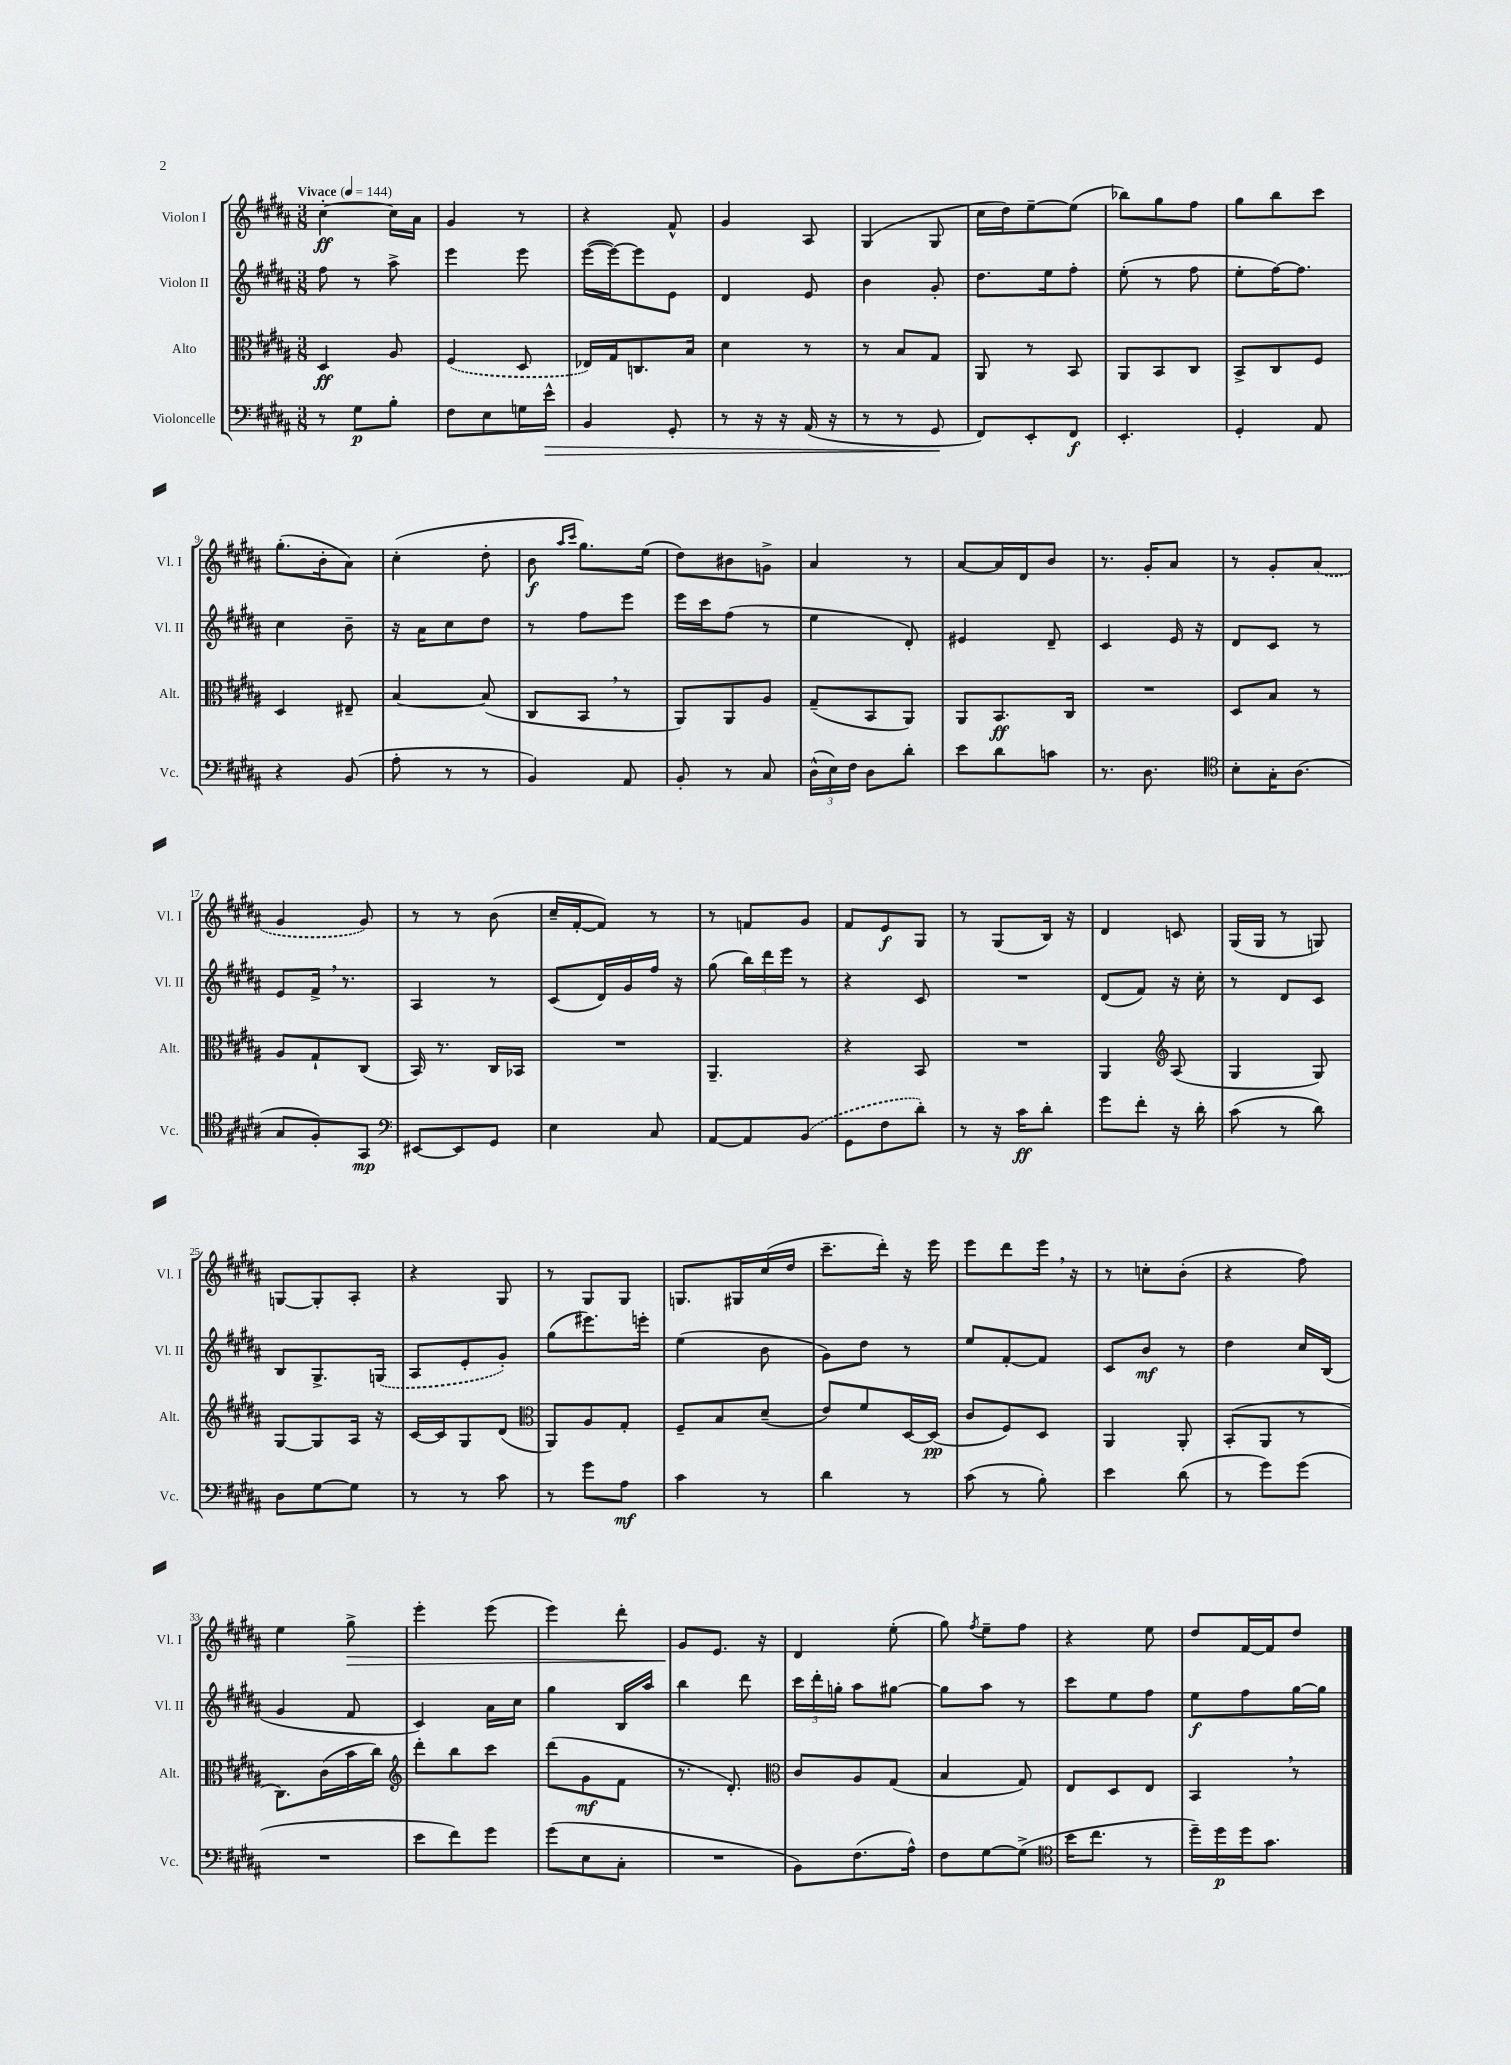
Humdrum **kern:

**kern	**dynam	**kern	**dynam	**kern	**dynam	**kern	**dynam
*part4	*part4	*part3	*part3	*part2	*part2	*part1	*part1
*staff4	*staff4	*staff3	*staff3	*staff2	*staff2	*staff1	*staff1
*I"Violoncelle	*	*I"Alto	*	*I"Violon II	*	*I"Violon I	*
*I'Vc.	*	*I'Alt.	*	*I'Vl. II	*	*I'Vl. I	*
*clefF4	*	*clefC3	*	*clefG2	*	*clefG2	*
*k[f#c#g#d#a#]	*	*k[f#c#g#d#a#]	*	*k[f#c#g#d#a#]	*	*k[f#c#g#d#a#]	*
*M3/8	*	*M3/8	*	*M3/8	*	*M3/8	*
*MM144	*	*MM144	*	*MM144	*	*MM144	*
=1	=1	=1	=1	=1	=1	=1	=1
!	!	!	!	!	!	!LO:TX:a:B:t=Vivace	!
8r	.	4D#/	ff	8ff#\	.	[4cc#'\	ff
8G#\L	p	.	.	8r	.	.	.
8B'\J	.	8A#/	.	8aa#^\	.	16cc#\LL]	.
.	.	.	.	.	.	16a#\JJ	.
=2	=2	=2	=2	=2	=2	=2	=2
8F#\L	.	(4F#/	.	4eee\	.	4g#/	.
8E\	.	.	.	.	.	.	.
16Gn\L	.	8D#/	.	8eee\	.	8r	.
!	!LO:HP:b	!	!	!	!	!	!
16e^^\JJ	>	.	.	.	.	.	.
=3	=3	=3	=3	=3	=3	=3	=3
4BB/	.	16E-X/LL)	.	([16eee\LL	.	4r	.
.	.	16G#/J	.	16eee\J_)	.	.	.
.	.	8.Cn/	.	8eee\]	.	.	.
8GG#'/	.	.	.	8e\J	.	8f#^^/	.
.	.	16B/Jk	.	.	.	.	.
=4	=4	=4	=4	=4	=4	=4	=4
8r	.	4d#\	.	4d#/	.	4g#/	.
16r	.	.	.	.	.	.	.
16r	.	.	.	.	.	.	.
(16AA#/	.	8r	.	8e/	.	8A#/	.
16r	.	.	.	.	.	.	.
=5	=5	=5	=5	=5	=5	=5	=5
8r	.	8r	.	4b\	.	(4G#/	.
8r	.	8B/L	.	.	.	.	.
8GG#/	.	8G#/J	.	8g#'/	.	8G#/	.
.	]	.	.	.	.	.	.
=6	=6	=6	=6	=6	=6	=6	=6
8FF#/L)	.	8AA#/	.	8.dd#\L	.	16cc#\LL	.
.	.	.	.	.	.	16dd#\J)	.
8EE'/	.	8r	.	.	.	[8ee~\	.
.	.	.	.	16ee\k	.	.	.
8FF#/J	f	8BB/	.	8ff#'\J	.	(8ee\J]	.
=7	=7	=7	=7	=7	=7	=7	=7
4.EE'/	.	8AA#/L	.	(8ee'\	.	8bb-X\L)	.
.	.	8BB/	.	8r	.	8gg#\	.
.	.	8C#/J	.	8ff#\	.	8ff#\J	.
=8	=8	=8	=8	=8	=8	=8	=8
4GG#'/	.	8BB^/L	.	8ee'\L	.	8gg#\L	.
.	.	8C#/	.	[16ff#\K)	.	8bb\	.
.	.	.	.	8.ff#\J]	.	.	.
8AA#/	.	8F#/J	.	.	.	8ccc#\J	.
!!LO:LB:g=z
=9	=9	=9	=9	=9	=9	=9	=9
4r	.	4D#/	.	4cc#\	.	(8.gg#'\L	.
.	.	.	.	.	.	16b'\k	.
(8BB/	.	8E#X~/	.	8b~\	.	8a#\J)	.
=10	=10	=10	=10	=10	=10	=10	=10
8A#'\	.	[4B/	.	16r	.	(4cc#'\	.
.	.	.	.	16a#\KL	.	.	.
8r	.	.	.	8cc#\	.	.	.
8r	.	(8B/]	.	8dd#\J	.	8dd#'\	.
=11	=11	=11	=11	=11	=11	=11	=11
4BB/)	.	8C#/L	.	8r	.	8b\	f
.	.	.	.	.	.	16qqaa#/LL	.
.	.	.	.	.	.	16qqccc#/JJ	.
.	.	8BB,/J	.	8ff#\L	.	8.gg#\L)	.
8AA#/	.	8r	.	8eee\J	.	.	.
.	.	.	.	.	.	(16ee\Jk	.
=12	=12	=12	=12	=12	=12	=12	=12
8BB'/	.	8AA#/L)	.	16eee\LL	.	8dd#\L)	.
.	.	.	.	16ccc#\J	.	.	.
8r	.	8AA#/	.	(8ff#\J	.	8b#X\	.
8C#/	.	8A#/J	.	8r	.	8gn^\J	.
=13	=13	=13	=13	=13	=13	=13	=13
(24D#^^\LL	.	(8G#~/L	.	4ee\	.	4a#/	.
24E\)	.	.	.	.	.	.	.
24F#\JJ	.	.	.	.	.	.	.
8D#\L	.	8BB/	.	.	.	.	.
8d#'\J	.	8AA#/J)	.	8d#'/)	.	8r	.
=14	=14	=14	=14	=14	=14	=14	=14
8e\L	.	8AA#/L	.	4e#X/	.	[8a#/L	.
8d#\	.	8.BB/	ff	.	.	16a#/L]	.
.	.	.	.	.	.	16d#/J	.
8cn\J	.	.	.	8d#~/	.	8b/J	.
.	.	16C#/Jk	.	.	.	.	.
=15	=15	=15	=15	=15	=15	=15	=15
8.r	.	4.r	.	4c#/	.	8.r	.
8.D#\	.	.	.	.	.	16g#'/KL	.
.	.	.	.	16e/	.	8a#/J	.
.	.	.	.	16r	.	.	.
=16	=16	=16	=16	=16	=16	=16	=16
*clefC4	*	*	*	*	*	*	*
8B'\L	.	8D#/L	.	8d#/L	.	8r	.
16G#'\K	.	8B/J	.	8c#/J	.	8g#'/L	.
(8.A#\J	.	.	.	.	.	.	.
.	.	8r	.	8r	.	(8a#/J	.
!!LO:LB:g=z
=17	=17	=17	=17	=17	=17	=17	=17
8G#/L	.	8A#/L	.	8e/L	.	4g#/	.
8F#'/)	.	8G#`/	.	16f#^,/Jk	.	.	.
.	.	.	.	8.r	.	.	.
8GG#/J	mp	(8C#/J	.	.	.	8g#/)	.
=18	=18	=18	=18	=18	=18	=18	=18
*clefF4	*	*	*	*	*	*	*
[8EE#X/L	.	16BB/)	.	4A#/	.	8r	.
.	.	8.r	.	.	.	.	.
8EE#/]	.	.	.	.	.	8r	.
8GG#/J	.	16C#/LL	.	8r	.	(8b\	.
.	.	16BB-X/JJ	.	.	.	.	.
=19	=19	=19	=19	=19	=19	=19	=19
4E\	.	4.r	.	(8c#/L	.	16cc#~/LL	.
.	.	.	.	.	.	[16f#'/J	.
.	.	.	.	16d#/L)	.	8f#/J])	.
.	.	.	.	16g#/	.	.	.
8C#/	.	.	.	16ff#/JJ	.	8r	.
.	.	.	.	16r	.	.	.
=20	=20	=20	=20	=20	=20	=20	=20
[8AA#/L	.	4.AA#~/	.	(8gg#\	.	8r	.
8AA#/]	.	.	.	24bb\LL)	.	8fn/L	.
.	.	.	.	24ddd#\	.	.	.
.	.	.	.	24eee\JJ	.	.	.
(8BB/J	.	.	.	8r	.	8g#/J	.
=21	=21	=21	=21	=21	=21	=21	=21
8GG#\L	.	4r	.	4r	.	8f#/L	.
8F#\	.	.	.	.	.	8e/	f
8d#'\J)	.	8BB/	.	8c#/	.	8G#/J	.
=22	=22	=22	=22	=22	=22	=22	=22
8r	.	4.r	.	4.r	.	8r	.
16r	.	.	.	.	.	(8G#/L	.
16c#\KL	ff	.	.	.	.	.	.
8d#'\J	.	.	.	.	.	16B/Jk)	.
.	.	.	.	.	.	16r	.
=23	=23	=23	=23	=23	=23	=23	=23
8g#\L	.	4AA#/	.	(8d#/L	.	4d#/	.
8f#'\J	.	.	.	8f#/J)	.	.	.
*	*	*clefG2	*	*	*	*	*
16r	.	(8A#/	.	16r	.	8cn/	.
16d#'\	.	.	.	16cc#'\	.	.	.
=24	=24	=24	=24	=24	=24	=24	=24
(8c#\	.	4G#/	.	8r	.	(16G#/LL	.
.	.	.	.	.	.	16G#/JJ	.
8r	.	.	.	8d#/L	.	8r	.
8d#\)	.	8G#/)	.	8c#/J	.	8Gn/)	.
!!LO:LB:g=z
=25	=25	=25	=25	=25	=25	=25	=25
8D#\L	.	[8G#/L	.	8B/L	.	[8Gn/L	.
[8G#\	.	8G#/]	.	8.G#^/	.	8G'/]	.
8G#\J]	.	16A#/Jk	.	.	.	8A#'/J	.
.	.	16r	.	(16Gn/Jk	.	.	.
=26	=26	=26	=26	=26	=26	=26	=26
8r	.	[16c#/LL	.	8A#/L	.	4r	.
.	.	16c#/J]	.	.	.	.	.
8r	.	8G#/	.	8e'/	.	.	.
8c#\	.	(8d#/J	.	8g#'/J)	.	8G#/	.
=27	=27	=27	=27	=27	=27	=27	=27
*	*	*clefC3	*	*	*	*	*
8r	.	8AA#/L)	.	(8gg#\L	.	8r	.
8g#\L	.	8A#/	.	8.eee#X\)	.	8G#/L	.
8A#\J	mf	8G#'/J	.	.	.	8G#/J	.
.	.	.	.	16eeen'\Jk	.	.	.
=28	=28	=28	=28	=28	=28	=28	=28
4c#\	.	8F#~/L	.	(4ee\	.	8.Gn/L	.
.	.	8B/	.	.	.	.	.
.	.	.	.	.	.	16G#X/L	.
8r	.	(8d#~/J	.	8b\	.	(16cc#/	.
.	.	.	.	.	.	16dd#/JJ	.
=29	=29	=29	=29	=29	=29	=29	=29
4d#\	.	8e/L)	.	8g#\L)	.	8.ccc#~\L	.
.	.	8f#/	.	8dd#\J	.	.	.
.	.	.	.	.	.	16ddd#'\Jk)	.
8r	.	[16D#/L	.	8r	.	16r	.
.	.	(16D#/JJ]	pp	.	.	16eee\	.
=30	=30	=30	=30	=30	=30	=30	=30
(8c#\	.	8c#/L	.	8ee/L	.	8eee\L	.
8r	.	8F#/)	.	[8f#'/	.	8ddd#\	.
8B'\)	.	8D#/J	.	8f#/J]	.	16eee,\Jk	.
.	.	.	.	.	.	16r	.
=31	=31	=31	=31	=31	=31	=31	=31
4e\	.	4AA#/	.	8c#/L	.	8r	.
.	.	.	.	8b/J	mf	8ccn'\L	.
(8d#\	.	8AA#'/	.	8r	.	(8b'\J	.
=32	=32	=32	=32	=32	=32	=32	=32
8r	.	(8BB'/L	.	4dd#\	.	4r	.
8g#\L)	.	8AA#/J	.	.	.	.	.
(8g#\J	.	8r	.	16cc#/LL	.	8ff#\)	.
.	.	.	.	(16B/JJ	.	.	.
!!LO:LB:g=z
=33	=33	=33	=33	=33	=33	=33	=33
4.r	.	8.C#\L)	.	4g#/	.	4ee\	.
.	.	(16c#\L	.	.	.	.	.
!	!	!	!	!	!	!	!LO:HP:b
.	.	16b\	.	8f#/	.	8gg#^\	>
.	.	16cc#\JJ)	.	.	.	.	.
=34	=34	=34	=34	=34	=34	=34	=34
*	*	*clefG2	*	*	*	*	*
8e\L	.	8ddd#'\L	.	4c#/)	.	4eee'\	.
8f#\)	.	8bb\	.	.	.	.	.
8g#\J	.	8ccc#\J	.	16a#\LL	.	(8eee\	.
.	.	.	.	16cc#\JJ	.	.	.
=35	=35	=35	=35	=35	=35	=35	=35
(8g#\L	.	(8ddd#\L	.	4gg#\	.	4eee\)	.
8E\	.	8g#\	mf	.	.	.	.
8C#'\J	.	8f#\J	.	16B/LL	.	8ddd#'\	.
.	.	.	.	16aa#/JJ	.	.	.
=36	=36	=36	=36	=36	=36	=36	=36
4.r	.	8.r	.	4bb\	.	8g#/L	.
.	.	.	.	.	.	8.e/J	]
.	.	8.d#'/)	.	.	.	.	.
.	.	.	.	8ddd#\	.	.	.
.	.	.	.	.	.	16r	.
=37	=37	=37	=37	=37	=37	=37	=37
*	*	*clefC3	*	*	*	*	*
8BB\L)	.	8c#/L	.	24ccc#\LL	.	4d#/	.
.	.	.	.	24ddd#'\	.	.	.
.	.	.	.	24ggn'\JJ	.	.	.
(8.F#\	.	8A#/	.	8aa#\L	.	.	.
.	.	(8G#/J	.	[8gg#X\J	.	(8ee'\	.
16A#^^\Jk)	.	.	.	.	.	.	.
=38	=38	=38	=38	=38	=38	=38	=38
8F#\L	.	4B/	.	8gg#\L]	.	8gg#\)	.
.	.	.	.	.	.	8qff#/	.
[8G#\	.	.	.	8aa#\J	.	8ee~\L	.
(8G#^\J]	.	8G#/)	.	8r	.	8ff#\J	.
=39	=39	=39	=39	=39	=39	=39	=39
*clefC4	*	*	*	*	*	*	*
16b\KL	.	8E/L	.	8ccc#\L	.	4r	.
8.cc#\J	.	.	.	.	.	.	.
.	.	8D#/	.	8ee\	.	.	.
8r	.	8E/J	.	8ff#\J	.	8ee\	.
=40	=40	=40	=40	=40	=40	=40	=40
16dd#~\LL)	.	4BB,/	.	8ee\L	f	8dd#/L	.
16dd#\	p	.	.	.	.	.	.
16dd#\J	.	.	.	8ff#\	.	[16f#/L	.
8.g#\J	.	.	.	.	.	16f#/J]	.
.	.	8r	.	[16gg#\L	.	8dd#/J	.
.	.	.	.	16gg#\JJ]	.	.	.
==	==	==	==	==	==	==	==
*-	*-	*-	*-	*-	*-	*-	*-
